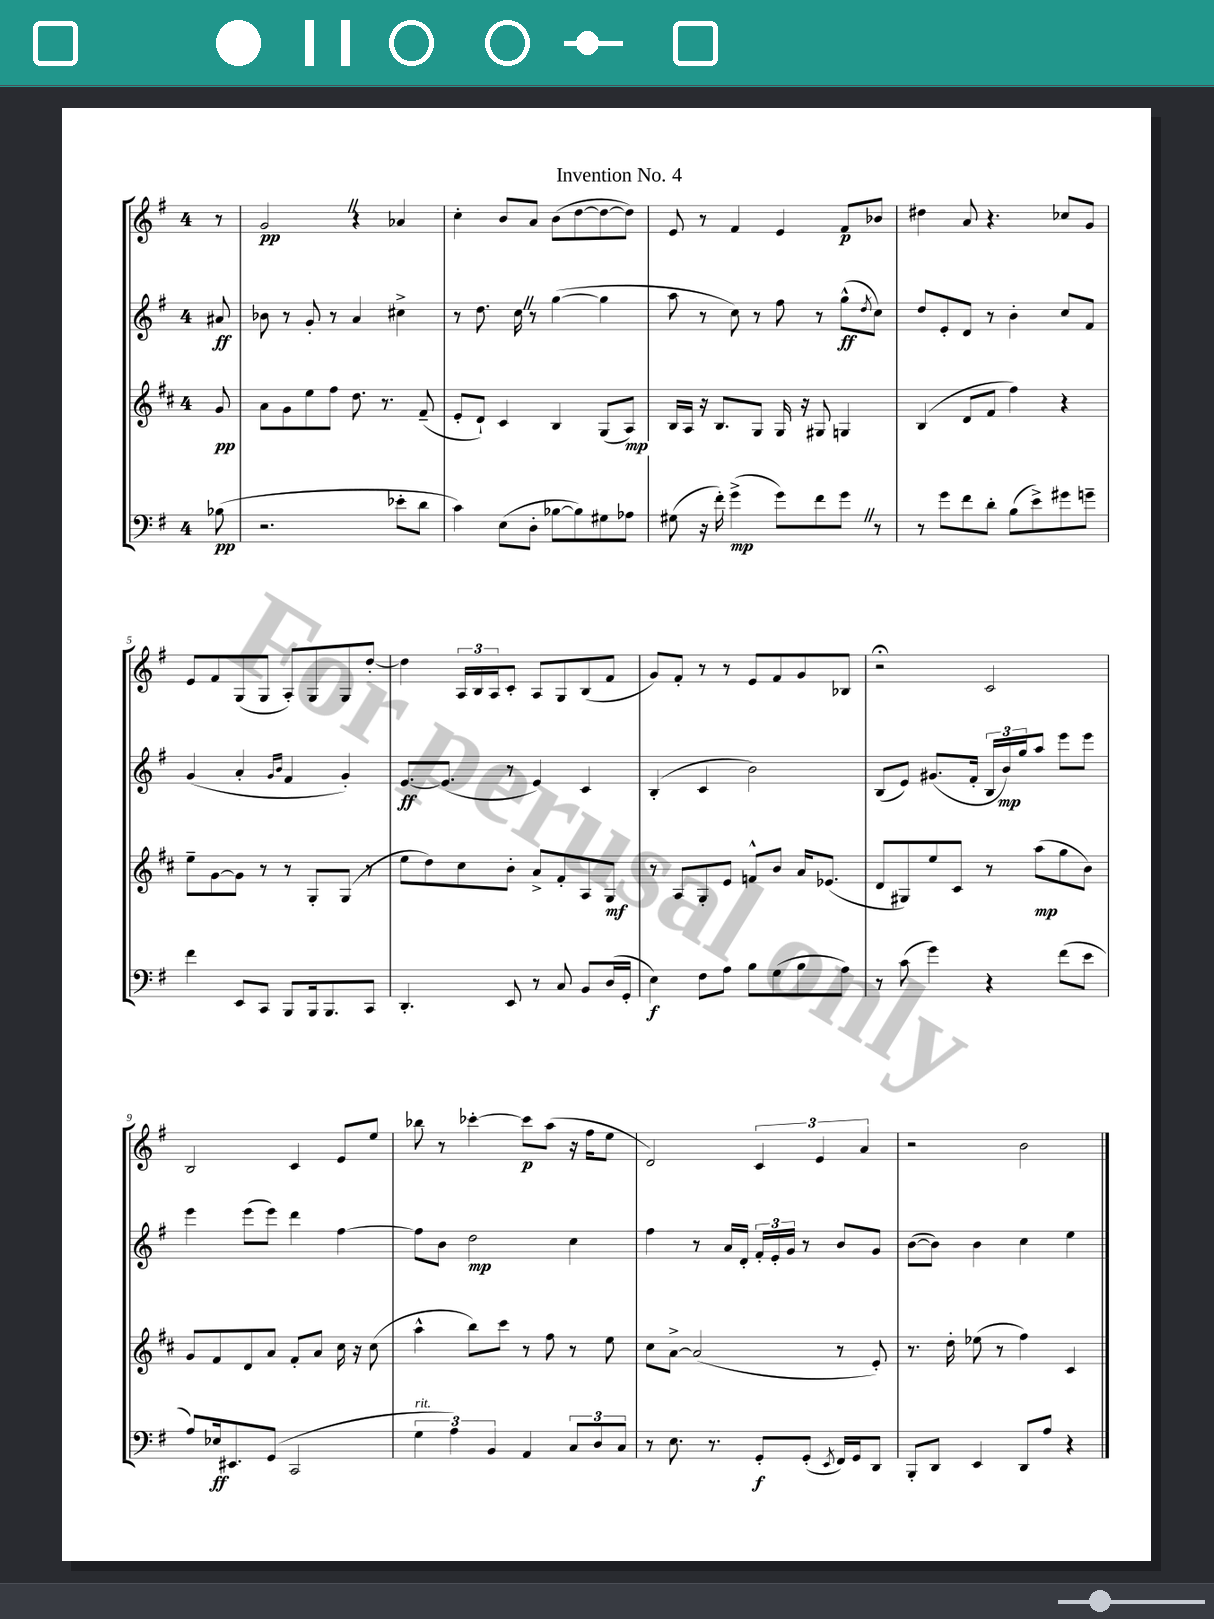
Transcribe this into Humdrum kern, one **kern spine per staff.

**kern	**kern	**kern	**kern
*staff4	*staff3	*staff2	*staff1
*clefF4	*clefG2	*clefG2	*clefG2
*k[f#]	*k[f#c#]	*k[f#]	*k[f#]
*M4/4	*M4/4	*M4/4	*M4/4
(8B-\	8g/	8a#/	8r
=	=	=	=
2.r	8a\L	8b-\	2g/
.	8g\	8r	.
.	8ee\	8g'/	.
.	8ff#\J	8r	.
.	8.dd\	4a/	4r
.	8.r	.	.
8e-'\L	.	4cc#^\	4a-/
8d\J	(8f#~/	.	.
=	=	=	=
4c\)	8e'/L	8r	4cc'\
.	8d`/J)	8.dd\	.
(8E\L	4c#/	.	8b/L
.	.	16cc\	.
8D'\J	.	8r	8a/J
[8B-\L	4B/	([4gg\	(8b\L
8B-\])	.	.	[8dd\
8G#\	(8G/L	4gg\]	8dd\_
8A-\J	8A/J)	.	8dd\]J)
=	=	=	=
(8G#\	16B/LL	8aa\	8e/
.	16A/JJ	.	.
16r	16r	8r	8r
16f#'\)	8.B/L	.	.
(4g^\	.	8cc\)	4f#/
.	8G/J	8r	.
8g\L)	16G/	8ff#\	4e/
.	16r	.	.
8f#\	8G#/	8r	.
8g\J	4G/	(8gg^^\L	8f#/L
.	.	8qdd/	.
8r	.	8cc\J)	8b-/J
=	=	=	=
8r	(4B/	8dd/L	4dd#\
8g\L	.	8e'/	.
8f#\	8d/L	8d/J	8a/
8d'\J	8f#/J	8r	4.r
(8B\L	4ff#\)	4b'\	.
8e^\)	.	.	.
8g#\	4r	8cc/L	8cc-/L
8g~\J	.	8f#/J	8g/J
=	=	=	=
4f#\	8ee~\L	(4g/	8e/L
.	[8g\	.	8f#/
8EE/L	8g\]J	4a'/	(8G/
8CC/J	8r	.	8G/J
.	.	16qqg/LL	.
.	.	16qqb/JJ	.
8BBB/L	8r	4f#/	8A'/L)
16BBB/k	8G'/L	.	8G/
8.BBB/	.	.	.
.	(8G/J	4g'/)	8G/
8CC/J	8r	.	[8dd'/J
=	=	=	=
4.DD'/	8ee\L	[8.e/L	4dd\]
.	8dd\)	.	.
.	.	(8.e/]J	.
.	8cc#\	.	24A/LL
.	.	.	24B/
.	.	.	24A/J
8EE/	8b'\J	8r	8c'/J
8r	8a^/L	4e/)	8A/L
8C/	8f#'/	.	8G/
8BB/L	8A/	4c/	(8B/
(16D/L	8G/J	.	8f#/J
16GG'/JJ	.	.	.
=	=	=	=
4E\)	8r	(4B'/	8g/L)
.	8A/L	.	8f#'/J
8F#\L	8G'/	4c/	8r
8A\J	8e/J	.	8r
8B\L	8f^^/L	2b\)	8e/L
(8G\	8b/J	.	8f#/
8B\	16a/LK	.	8g/
.	(8.e-/J	.	.
8A\J)	.	.	8B-/J
=	=	=	=
8r	8d/L	(8B/L	2r;
(8c\	8G#/)	8e/J)	.
4g\)	8ee/	(8.g#/L	.
.	8c#/J	.	.
.	.	16f#'/Jk	.
4r	8r	24B/LL	2c/
.	.	24b/)	.
.	.	24gg/J	.
.	(8aa\L	8aa/J	.
(8f#\L	8gg\	8eee\L	.
8e\J	8b\J)	8eee\J	.
=	=	=	=
8A/L)	8g/L	4eee\	2B/
16E-/k	8f#/	.	.
8.EE#/	.	.	.
.	8d/	(8eee\L	.
(8GG/J	8a/J	8eee\J)	.
2CC/	8f#'/L	4ddd\	4c/
.	8a/J	.	.
.	16cc#\	[4ff#\	8e/L
.	16r	.	.
.	(8cc#\	.	8ee/J
=	=	=	=
6G\	4aa^^\	8ff#\]L	8bb-\
.	.	8b\J	8r
6A\)	.	.	.
.	8bb\L)	2dd\	[4ccc-'\
6BB/	.	.	.
.	8ccc#\J	.	.
4AA/	8r	.	8ccc-\]L
.	8ff#\	.	(8aa\J
12C/L	8r	4cc\	16r
.	.	.	16ff#\LK
12D/	.	.	.
.	8ee\	.	8ee\J
12C/J	.	.	.
=	=	=	=
8r	8cc#\L	4ff#\	2d/)
8.E\	[8a^\J	.	.
.	(2a/]	8r	.
8.r	.	.	.
.	.	16a/LL	.
.	.	16d'/JJ	.
8GG'/L	.	24f#'/LL	6c/
.	.	24e'/	.
.	.	24g/JJ	.
(8GG'/J	.	8r	.
.	.	.	6e/
8qEE/	.	.	.
16FF#/LL)	8r	8b/L	.
16GG/J	.	.	.
.	.	.	6a/
8DD/J	8e'/)	8g/J	.
=	=	=	=
8BBB'/L	8.r	([8b\L	2r
8DD/J	.	8b\]J)	.
.	16dd'\	.	.
4EE/	(8ee-\	4b\	.
.	8r	.	.
8DD/L	4ff#\)	4cc\	2b\
8A/J	.	.	.
4r	4c#/	4ee\	.
==	==	==	==
*-	*-	*-	*-
